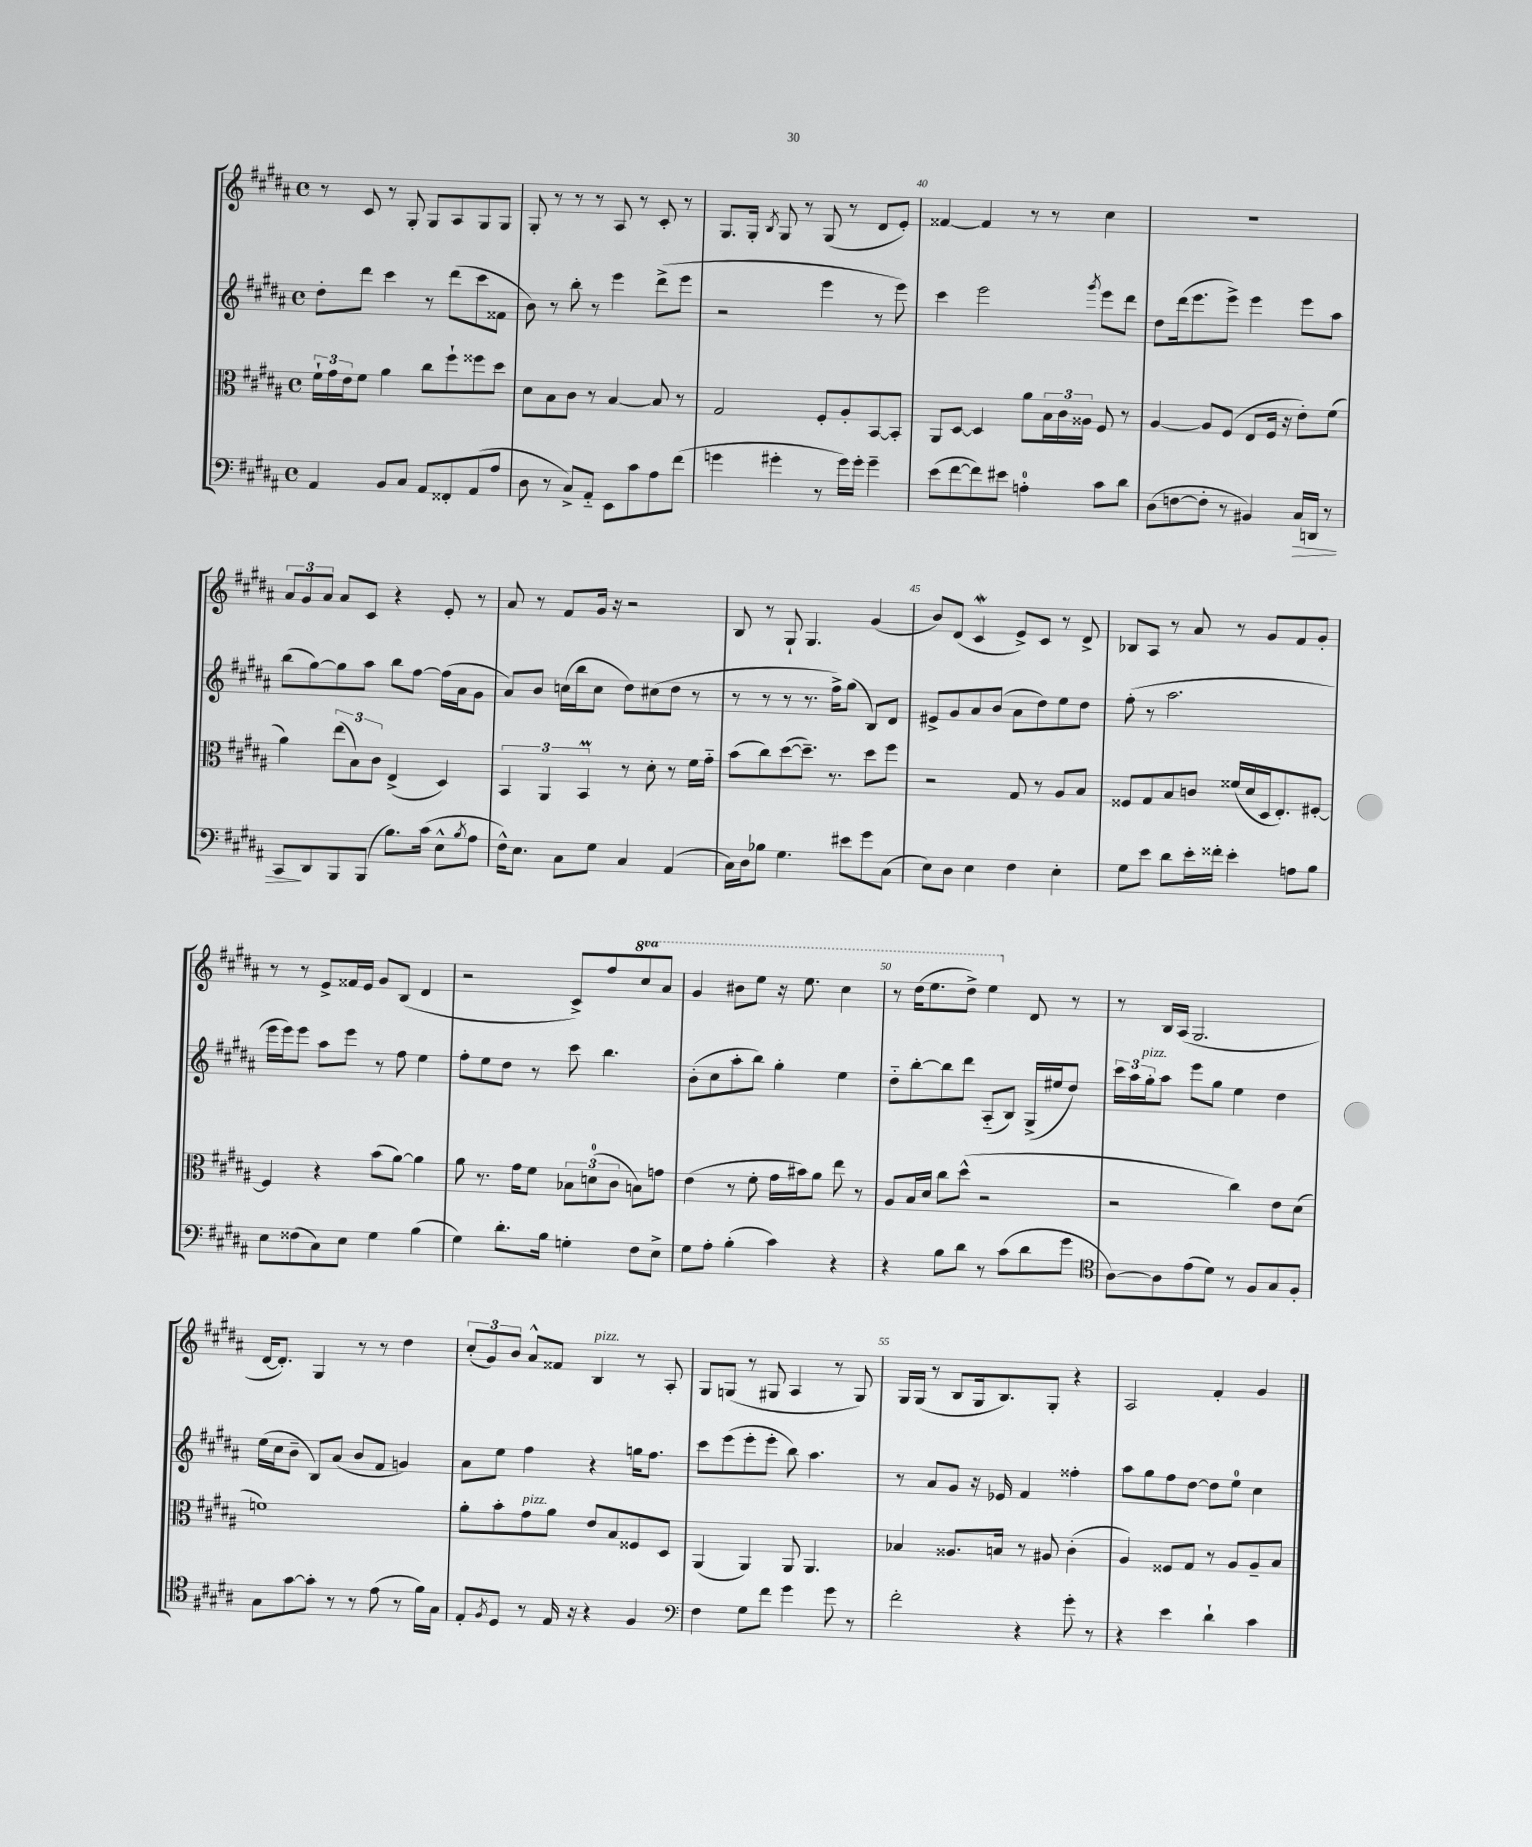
<<
\new StaffGroup <<
\new Staff = "s0" {
    \clef treble \key b \major \defaultTimeSignature \time 4/4 \set Staff.ottavationMarkups = #ottavation-simple-ordinals
    r8 cis'8 r8 gis8-. gis8 ais8 gis8 gis8 |
    gis8-. r8 r8 r8 ais8 r8 cis'8-. r8 |
    gis8. gis16-. \acciaccatura { b8 } gis8 r8 gis8( r8 dis'8 e'8-.) |
    fisis'4~ fisis'4 r8 r8 cis''4 |
    R1 |
    \tuplet 3/2 { ais'8 gis'8 ais'8 } ais'8 cis'8 r4 e'8-. r8 |
    ais'8 r8 fis'8 gis'16 r16 r2 |
    b8 r8 gis8-! gis4. gis'4( |
    b'8) dis'8( cis'4\mordent e'8->) cis'8 r8 dis'8-> |
    bes8 ais8 r8 ais'8 r8 gis'8 fis'8 gis'8-. |
    r8 r8 e'8-> fisis'16 e'16 gis'8 b8( dis'4 |
    r2 cis'8->) fis''8 \ottava #1 cis'''8 ais''8 |
    gis''4 bis''8 e'''8 r16 e'''8. cis'''4 |
    r8 dis'''16( e'''8. dis'''8->) e'''4 \ottava #0 dis'8 r8 |
    r8 b16 ais16( gis2. |
    dis'16~ dis'8.-.) gis4 r8 r8 dis''4 |
    \tuplet 3/2 { cis''8-.( gis'8) b'8 } ais'8-^ fisis'8 b4^\markup { \italic "pizz." } r8 ais8-. |
    gis8 g8( r8 gis8 ais4 r8 gis8) |
    gis16 gis16( r8 b8 gis16 b8.) gis8-. r4 |
    ais2 fis'4-. gis'4 \bar "|." |
}
\new Staff = "s1" {
    \clef treble \key b \major \defaultTimeSignature \time 4/4
    dis''8-. dis'''8 cis'''4 r8 dis'''8( cis'''8 fisis'8 |
    b'8) r8 b''8-. r8 e'''4 dis'''8->( e'''8 |
    r2 e'''4 r8 e'''8) |
    cis'''4 e'''2 \acciaccatura { gis'''8 } e'''8 dis'''8 |
    dis''8 dis'''16( e'''8. e'''8->) e'''4 e'''8 ais''8 |
    b''8( gis''8~) gis''8 ais''8 b''8 fis''8~ fis''16( ais'16 gis'8 |
    ais'8) b'8 c''16( b''16 c''8 dis''8) cis''8( dis''8 r8 |
    r8 r8 r8 r8. fis''16->) gis''8( b8) dis'8 |
    eis'8-> gis'8 ais'8 b'8( ais'8 dis''8) e''8 dis''8 |
    fis''8-.( r8 ais''2. |
    e'''16 e'''16) e'''8 ais''8 e'''8 r8 fis''8 e''4 |
    fis''8-. e''8 dis''8 r8 cis'''8 b''4. |
    b'8-.( cis''8 ais''8-. b''8) gis''4-. e''4 |
    dis''8-_ b''8~-. b''8 dis'''8 ais8-_( b8) gis16->( eis''16 dis''8) |
    \tuplet 3/2 { cis'''16 ais''16 gis''16-.^\markup { \italic "pizz." } } ais''8 e'''8 gis''8 e''4 dis''4 |
    e''16( cis''16 b'8-- b8) ais'8( b'8 fis'8 g'4) |
    ais'8 e''8 fis''4 r4 g''16 fis''8. |
    cis'''8 e'''8( e'''8-. e'''8-. b''8) ais''4. |
    r8 ais'8 gis'8 r16 ees'16 fis'4 fisis''4-. |
    ais''8 gis''8 fis''8 dis''8~ dis''8 e''8-0 cis''4 \bar "|." |
}
\new Staff = "s2" {
    \clef alto \key b \major \defaultTimeSignature \time 4/4
    \tuplet 3/2 { fis'16-! gis'16 e'16 } fis'8 ais'4 cis''8 fis''8-! fisis''8 dis''8 |
    dis'8 b8 cis'8 r8 b4~ b8 r8 |
    gis2 fis8-. ais8-. b,8~ b,8-. |
    ais,8 dis8~ dis4 ais'8 \tuplet 3/2 { b16 cis'16 aisis16 } fis8 r8 |
    ais4~ ais8 fis8( e8 fis16 r16 e'8-.) fis'8( |
    ais'4) \tuplet 3/2 { e''8( b8) cis'8 } e4->( dis4) |
    \tuplet 3/2 { b,4 ais,4 b,4\prall } r8 dis'8-. r8 fis'16 gis'16-_ |
    b'8( cis''8) dis''8~( dis''8.--) r8. dis''8 fis''8 |
    r2 gis8 r8 ais8 b8 |
    fisis8 gis8 b8 c'8 fisis'16( dis'16 dis16 e8.-.) fis8~-. |
    fis4 r4 b'8( ais'8~) ais'4 |
    ais'8 r8. gis'16 fis'8 \tuplet 3/2 { bes8 d'8-0( cis'8 } b8) g'8 |
    e'4( r8 fis'8-. gis'16 bis'16) ais'8 e''8 r8 |
    ais8 b16 dis'16 cis''8 dis''8-^( r2 |
    r2 cis''4) e'8 dis'8( |
    f'1) |
    ais'8-. b'8-. gis'8^\markup { \italic "pizz." } ais'8 e'8 b8 fisis8 dis8 |
    ais,4( ais,4) ais,8 ais,4. |
    bes4 aisis8. b16 r8 ais8 cis'4-.( |
    ais4) fisis8 gis8 r8 ais8 ais8-- b8 \bar "|." |
}
\new Staff = "s3" {
    \clef bass \key b \major \defaultTimeSignature \time 4/4
    ais,4 b,8 cis8 ais,8 fisis,8-. ais,8( ais8 |
    dis8 r8 cis8->) ais,8-_ e,8 cis'8 ais8 fis'8( |
    g'4 gis'4-. r8 gis'16) gis'16-. gis'4-- |
    e'8( fis'8~ fis'8) eis'8 a4-0-. cis'8 dis'8 |
    dis8( f8~ f8-. r8 bis,4) cis16\> d,16 r8 |
    cis,8\! dis,8 b,,8 b,,8( b8.) cis'16( e8-^ \acciaccatura { b8 } ais8 |
    fis16-^) e8. cis8 gis8 cis4 ais,4( |
    cis16) dis16 bes8 gis4. eis'8 gis'8 cis8( |
    e8) dis8 e4 fis4 e4-. |
    gis8 e'8 dis'8 e'16-. fisis'16-. e'4-. a8 b8 |
    e8 fisis8( cis8) e8 gis4 b4( |
    gis4) dis'8.-. b16 g4-. fis8 e8-> |
    gis8 ais8-. b4-.( cis'4) r4 |
    r4 b8 dis'8 r8 cis'8( dis'8 gis'8 |
    \clef tenor ais8~) ais8 e'8( dis'8) r8 fis8 gis8 fis8-. |
    gis8 gis'8~ gis'8-. r8 r8 e'8( r8 fis'16) gis16 |
    e8-. \acciaccatura { fis8 } dis8 r8 e16 r16 r4 fis4 |
    \clef bass fis4 gis8 fis'8 gis'4 gis'8 r8 |
    fis'2-. r4 gis'8-. r8 |
    r4 e'4 dis'4-! cis'4 \bar "|." |
}
>>
>>
\layout { \context { \Score currentBarNumber = #37 \override BarNumber.break-visibility = ##(#f #t #t) barNumberVisibility = #(every-nth-bar-number-visible 5) } }
